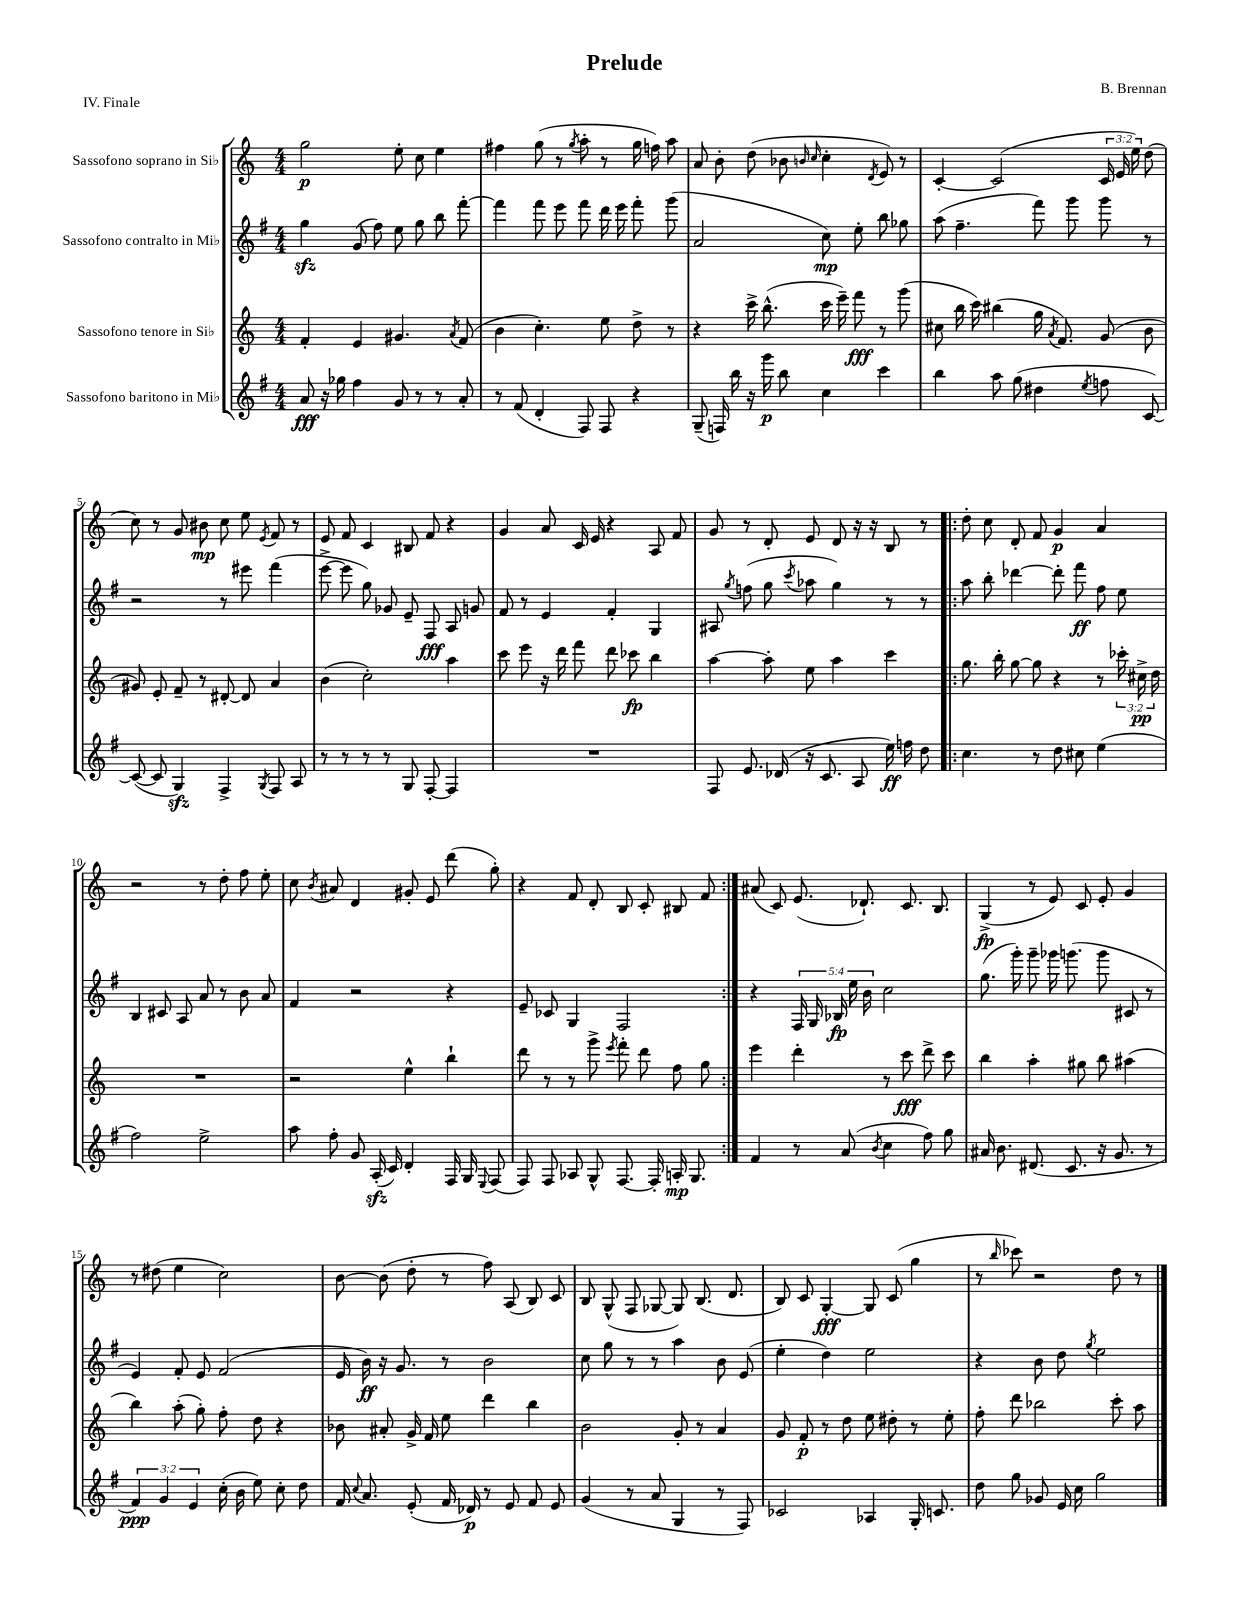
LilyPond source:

\header { title = "Prelude" composer = "B. Brennan" piece = "IV. Finale" }
<<
\new StaffGroup <<
\new Staff = "s0" \with { instrumentName = "Sassofono soprano in Sib" } {
    \clef treble \key c \major \numericTimeSignature \time 4/4 \override Staff.TupletNumber.text = #tuplet-number::calc-fraction-text
    \autoBeamOff g''2\p e''8-. c''8 e''4 |
    fis''4 g''8( r8 \acciaccatura { g''8 } a''8-. r8 g''16 f''16) a''8 |
    a'8 b'8-. d''8( bes'8 \grace { b'16 c''16 } c''4-. \acciaccatura { d'8 } e'8) r8 |
    c'4~-. c'2( \tuplet 3/2 { c'16 e'16 e''16) } d''8( |
    c''8) r8 g'8 bis'8\mp c''8 e''8 \acciaccatura { e'8 } f'8 r8 |
    e'8 f'8 c'4 bis8 f'8 r4 |
    g'4 a'8 c'16 e'16 r4 a8 f'8 |
    g'8 r8 d'8-. e'8 d'8 r16 r16 b8 r8 |
    \repeat volta 2 { d''8-. c''8 d'8-. f'8 g'4\p a'4 |
    r2 r8 d''8-. f''8 e''8-. |
    c''8 \acciaccatura { b'8 } ais'8 d'4 gis'8-. e'8 d'''8( g''8-.) |
    r4 f'8 d'8-. b8 c'8-. bis8 f'8 | }
    ais'8( c'8) e'8.( des'8.-!) c'8. b8. |
    g4->\fp( r8 e'8) c'8 e'8-. g'4 |
    r8 dis''8( e''4 c''2) |
    b'8~ b'8( d''8-. r8 f''8) a8( b8) c'8 |
    b8 g8-^( f8 ges8~ ges8) b8.( d'8. |
    b8) c'8 g4~-.\fff g8 c'8( g''4 |
    r8 \grace { b''16 } ces'''8) r2 d''8 r8 \bar "|." |
}
\new Staff = "s1" \with { instrumentName = "Sassofono contralto in Mib" } {
    \clef treble \key g \major \numericTimeSignature \time 4/4 \override Staff.TupletNumber.text = #tuplet-number::calc-fraction-text
    \autoBeamOff g''4\sfz g'8( fis''8) e''8 g''8 b''8 fis'''8~-. |
    fis'''4 fis'''8 e'''8 fis'''8 d'''16 e'''16 fis'''8-. g'''8( |
    a'2 c''8\mp) e''8-. b''8 ges''8 |
    a''8( fis''4.-- fis'''8) g'''8 g'''8 r8 |
    r2 r8 eis'''8 fis'''4( |
    e'''8~-> e'''8 g''8) ges'8 e'8-- fis8\fff a8 g'8 |
    fis'8 r8 e'4 fis'4-. g4 |
    ais8 \acciaccatura { g''8 } f''8( g''8 \acciaccatura { c'''8 } aes''8 g''4) r8 r8 |
    \repeat volta 2 { a''8 b''8-. des'''4~ des'''8-. fis'''8\ff fis''8 e''8 |
    b4 cis'8 a8 a'8 r8 b'8 a'8 |
    fis'4 r2 r4 |
    e'8-- ces'8 g4 fis2 | }
    r4 \tuplet 5/4 { fis16 g16 bes16\fp e''16 b'16 } c''2 |
    g''8.( g'''16-.) g'''8-- ges'''16 g'''8.( g'''8 cis'8 r8 |
    e'4) fis'8-. e'8 fis'2( |
    e'16 b'16\ff) r16 g'8. r8 b'2 |
    c''8 g''8 r8 r8 a''4 b'8 e'8( |
    e''4-. d''4) e''2 |
    r4 b'8 d''8 \acciaccatura { g''8 } e''2 \bar "|." |
}
\new Staff = "s2" \with { instrumentName = "Sassofono tenore in Sib" } {
    \clef treble \key c \major \numericTimeSignature \time 4/4 \override Staff.TupletNumber.text = #tuplet-number::calc-fraction-text
    \autoBeamOff f'4-. e'4 gis'4. \acciaccatura { a'8 } f'8( |
    b'4 c''4.-.) e''8 d''8-> r8 |
    r4 c'''16-> b''8.-^( c'''16 e'''16--) f'''8\fff r8 g'''8( |
    cis''8 b''16 c'''16) bis''4( g''16 \acciaccatura { a'8 } f'8.) g'8( b'8 |
    gis'8) e'8-. f'8-- r8 dis'8~-. dis'8 a'4 |
    b'4( c''2-.) a''4 |
    c'''8 e'''8 r16 d'''16 f'''8 d'''8 ces'''8\fp b''4 |
    a''4~ a''8-. e''8 a''4 c'''4 |
    \repeat volta 2 { g''8. b''16-. g''8~ g''8 r4 r8 \tuplet 3/2 { ces'''16-. cis''16->\pp d''16 } |
    R1 |
    r2 e''4-^ b''4-! |
    d'''8 r8 r8 g'''8-> \acciaccatura { e'''8 } f'''8-. d'''8 f''8 g''8 | }
    e'''4 d'''4-. r8 c'''8\fff d'''8-> c'''8 |
    b''4 a''4-. gis''8 b''8 ais''4( |
    b''4) a''8-.( g''8-.) f''8-. d''8 r4 |
    bes'8 ais'8-. g'16-> f'16 e''8 d'''4 b''4 |
    b'2 g'8-. r8 a'4 |
    g'8 f'8-.\p r8 d''8 e''8 dis''8-. r8 e''8-. |
    f''8-. d'''8 bes''2 c'''8-. a''8 \bar "|." |
}
\new Staff = "s3" \with { instrumentName = "Sassofono baritono in Mib" } {
    \clef treble \key g \major \numericTimeSignature \time 4/4 \override Staff.TupletNumber.text = #tuplet-number::calc-fraction-text
    \autoBeamOff a'8\fff r16 ges''16 fis''4 g'8 r8 r8 a'8-. |
    r8 fis'8( d'4-. fis8) fis8 r4 |
    g8--( f16) b''16 r16 g'''16\p b''8 c''4 c'''4 |
    b''4 a''8 g''8( dis''4 \acciaccatura { e''8 } f''8 c'8~) |
    c'8~( c'8 g4\sfz) fis4-> \acciaccatura { g8 } fis8 a8 |
    r8 r8 r8 r8 g8 fis8~-. fis4 |
    R1 |
    fis8 e'8. des'16( r16 c'8. a8 e''16\ff) f''16 d''8 |
    \repeat volta 2 { c''4. r8 d''8 cis''8 e''4( |
    fis''2) e''2-> |
    a''8 fis''8-. g'8 a16-.\sfz( c'16) d'4-. fis16 g16 \appoggiatura { e8 } fis8( |
    fis8) fis8 aes8 g8-^ fis8.~ fis16-. a16-.\mp g8. | }
    fis'4 r8 a'8( \acciaccatura { b'8 } c''4 fis''8) g''8 |
    ais'16 b'8. dis'8.( c'8. r16 g'8. r8 |
    \tuplet 3/2 { fis'4\ppp) g'4 e'4 } c''16-.( b'16 e''8) c''8-. d''8 |
    fis'16 \appoggiatura { c''8 } a'8. e'8-.( fis'16 des'16\p) r8 e'8 fis'8 e'8 |
    g'4( r8 a'8 g4 r8 fis8) |
    ces'2 aes4 g16-. c'8. |
    d''8 g''8 ges'8 e'16 c''16 g''2 \bar "|." |
}
>>
>>
